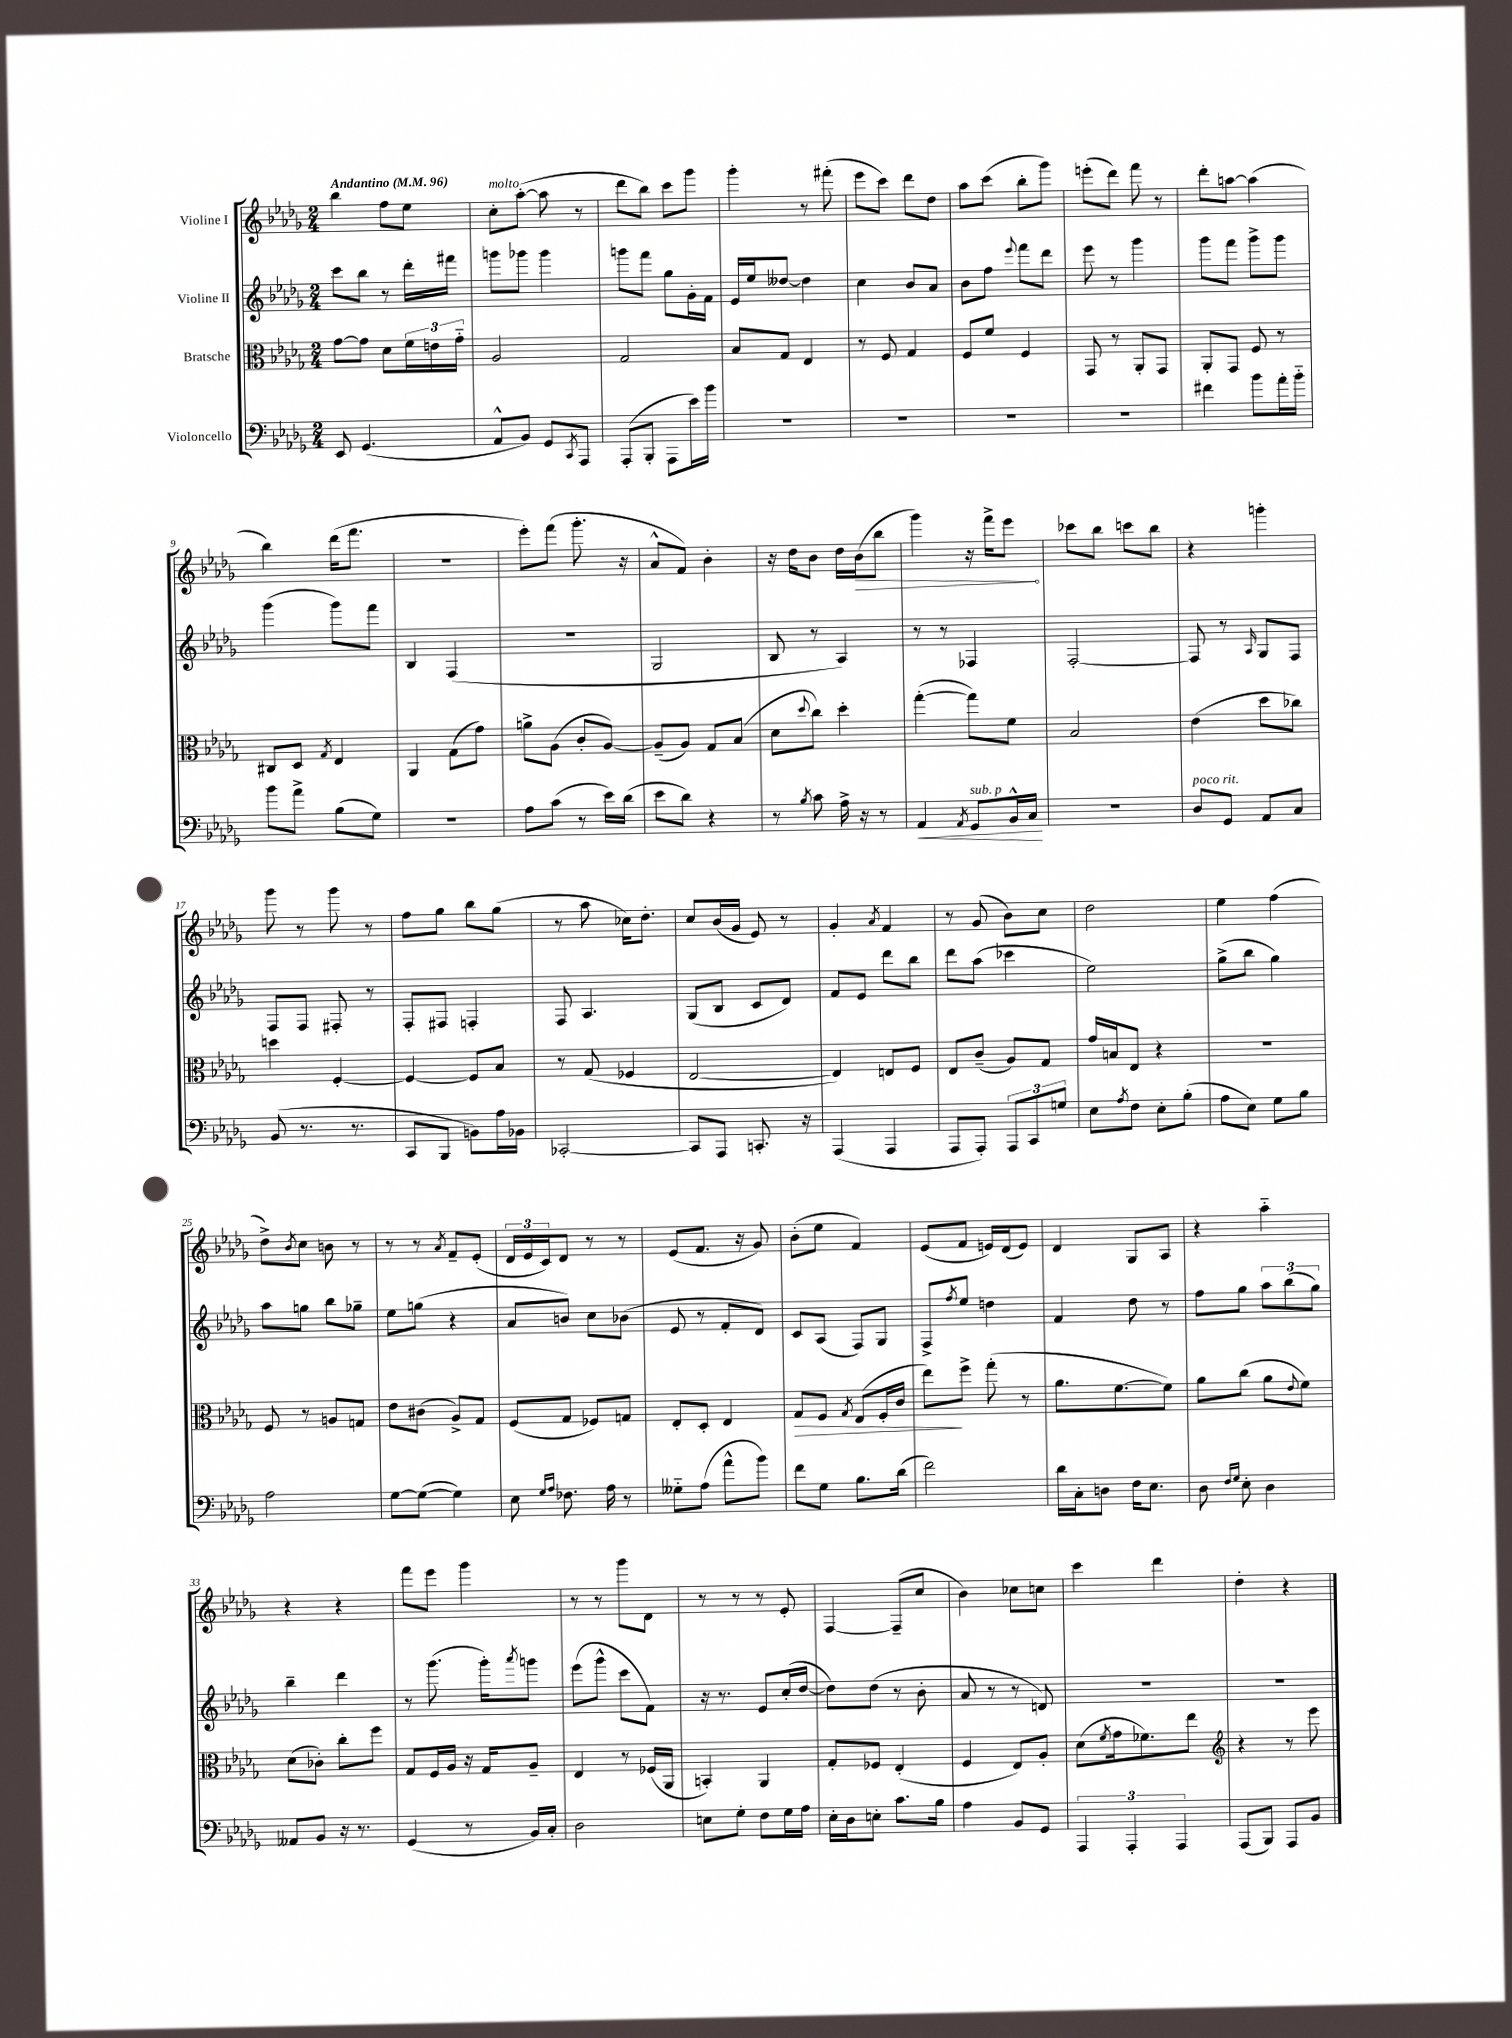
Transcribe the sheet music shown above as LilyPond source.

<<
\new StaffGroup <<
\new Staff = "s0" \with { instrumentName = "Violine I" } {
    \clef treble \key des \major \numericTimeSignature \time 2/4 \tempo "Andantino" 4 = 96
    bes''4 f''8 ees''8 |
    c''8-.^\markup { \italic "molto" } aes''8~-.( aes''8 r8 |
    des'''8 bes''8) c'''8 ges'''8 |
    ges'''4-. r8 fis'''8-.( |
    ees'''8 c'''8) des'''8 des''8 |
    aes''8 c'''8( bes''8-. ges'''8) |
    e'''8-.( des'''8) f'''8 r8 |
    des'''8-. a''8~ a''4( |
    bes''4) des'''16( f'''8. |
    R2 |
    ees'''8-.) f'''8( ges'''8.-. r16 |
    aes'8-^ f'8) bes'4-. |
    r16 des''16 bes'8 des''16 \once \override Hairpin.circled-tip = ##t bes'16\>( bes''8 |
    ges'''4) r16 f'''16-> ees'''8\! |
    ces'''8 bes''8 c'''8 bes''8 |
    r4 g'''4-. |
    ges'''8 r8 ges'''8 r8 |
    f''8 ges''8 bes''8 ges''8( |
    r8 aes''8 ces''16) des''8.-. |
    c''8 bes'16( ges'16 ees'8) r8 |
    ges'4-. \acciaccatura { aes'8 } f'4 |
    r8 ges'8( bes'8) c''8 |
    des''2 |
    ees''4 f''4( |
    des''8->) \acciaccatura { bes'8 } c''8 b'8 r8 |
    r8 r8 \acciaccatura { aes'8 } f'8-- ees'8-.( |
    \tuplet 3/2 { des'16 ees'16 c'16) } des'8 r8 r8 |
    ees'8( f'8. r16 ges'8) |
    bes'8-.( ees''8 f'4) |
    ees'8( f'8 e'16) des'16( e'8) |
    des'4 ges8 aes8 |
    r4 aes''4-_ |
    r4 r4 |
    f'''8 ees'''8 ges'''4 |
    r8 r8 ges'''8 des'8 |
    r8 r8 r8 ees'8-. |
    f4~ f8--( c''8 |
    bes'4) ces''8 c''8 |
    c'''4 des'''4 |
    des''4-. r4 \bar "|." |
}
\new Staff = "s1" \with { instrumentName = "Violine II" } {
    \clef treble \key des \major \numericTimeSignature \time 2/4
    c'''8 bes''8 r8 des'''16-. fis'''16 |
    g'''8 ges'''8 ges'''4 |
    g'''8 f'''8 ges''8 ges'16-. f'16 |
    ees'16 ees''16 deses''8~ deses''4 |
    c''4 bes'8 aes'8 |
    bes'8 f''8 \appoggiatura { ees'''8 } f'''8 des'''8 |
    ees'''8 r8 ges'''4 |
    ges'''8 f'''8 ges'''8-> ges'''8 |
    ges'''4( ges'''8) f'''8 |
    bes4 f4( |
    R2 |
    ges2 |
    bes8 r8 aes4) |
    r8 r8 fes4 |
    f2~-. |
    f8 r8 \grace { aes16 } ges8 f8 |
    f8 f8 fis8-. r8 |
    f8-. fis8 f4-. |
    f8 aes4. |
    ges8( bes8 c'8 des'8) |
    f'8 ees'8 des'''8 bes''8 |
    des'''8 aes''8( ces'''4 |
    ees''2) |
    ges''8->( bes''8 ges''4) |
    aes''8 g''8 bes''8 ges''8-- |
    ees''8 g''8( r4 |
    aes'8 b'8) c''8 bes'8( |
    ees'8 r8 f'8-. des'8) |
    c'8 aes8( f8) ges8 |
    f8-> \acciaccatura { f''8 } ees''8 d''4 |
    f'4 des''8 r8 |
    f''8 ges''8 \tuplet 3/2 { aes''8 bes''8( ges''8) } |
    bes''4-- des'''4 |
    r8 ges'''8.( ges'''16-.) \acciaccatura { aes'''8 } g'''8 |
    ees'''8( ges'''8-^ c'''8 f'8) |
    r16 r8. ees'8 c''16-.( des''16~ |
    des''8) des''8( r8 bes'8-. |
    aes'8 r8 r8 d'8) |
    R2 |
    R2 \bar "|." |
}
\new Staff = "s2" \with { instrumentName = "Bratsche" } {
    \clef alto \key des \major \numericTimeSignature \time 2/4
    ges'8~ ges'8 des'8 \tuplet 3/2 { f'16 e'16 ges'16-_ } |
    aes2 |
    ges2 |
    bes8 ges8 ees4 |
    r8 f8 ges4 |
    f8 f'8 f4 |
    ges,8 r8 aes,8-. ges,8 |
    aes,8-. ges,8 f8 r8 |
    cis8 des8 \acciaccatura { ges8 } ees4 |
    aes,4 ges8( ges'8) |
    a'8-> aes8( c'8-. aes8~) |
    aes8--( aes8) ges8 bes8( |
    des'8 \appoggiatura { des''8 } c''8) des''4-. |
    ges''4~-.( ges''8) f'8 |
    bes2 |
    ees'4( des''8 ces''8) |
    d''4 f4~-. |
    f4~ f8 bes8 |
    r8 ges8( fes4 |
    ees2~ |
    ees4) e8 f8 |
    ees8 c'8--( aes8) ges8 |
    ges'16 b16 ees8 r4 |
    R2 |
    f8 r8 a8 g8 |
    ees'8 cis'8( aes8->) ges8 |
    f8( ges8 fes8) g8 |
    ees8-. des8-. ees4 |
    ges8\> f8 \acciaccatura { ges8 } ees8( f16-. c'16 |
    ees''8\!) f''8-> ges''8-.( r8 |
    aes'8. f'8.~ f'8) |
    aes'8 c''8( aes'8 \appoggiatura { ees'8 } f'8) |
    des'8( ces'8-.) c''8-. f''8 |
    ges8 f16 aes16 r16 ges16 aes8-- |
    ees4 r8 fes16( aes,16 |
    b,4-.) aes,4 |
    ges8-. fes8 ees4-.( |
    f4 ees8) aes8-. |
    des'8( \acciaccatura { f'8 } ges'16 fes'8.) ees''8 |
    \clef treble r4 r8 ees'''8 \bar "|." |
}
\new Staff = "s3" \with { instrumentName = "Violoncello" } {
    \clef bass \key des \major \numericTimeSignature \time 2/4
    ees,8 ges,4.( |
    aes,8-^ bes,8) ges,8 \acciaccatura { c,8 } aes,,8 |
    aes,,8-.( bes,,8-. aes,,8 ees'16) bes'16 |
    R2 |
    R2 |
    R2 |
    R2 |
    fis'4 bes'8 aes'16-. bes'16-_ |
    bes'8 aes'8-> bes8( ges8) |
    r2 |
    aes8 c'8( r8 ees'16) des'16( |
    ees'8 des'8) r4 |
    r8 \acciaccatura { bes8 } c'8 aes16-> r16 r8 |
    aes,4\< \acciaccatura { aes,8 } ges,8^\markup { \italic "sub. p" } bes,16-^ c16\! |
    r2 |
    des8^\markup { \italic "poco rit." } ges,8 aes,8 c8 |
    bes,8( r8. r8. |
    c,8 bes,,8 b,8) aes16 bes,16 |
    ces,2~-. |
    ces,8 aes,,8 c,8.-. r16 |
    aes,,4( aes,,4 |
    aes,,8 aes,,8-.) \tuplet 3/2 { aes,,8 c,8 g8 } |
    ees8 \acciaccatura { aes8 } f8 ees8-. bes8-.( |
    aes8 ees8) ges8 bes8 |
    aes2 |
    ges8~ ges8~( ges4) |
    ees8 \grace { ges16 aes16 } fes8. aes16 r8 |
    geses8-_ aes8( aes'8-^ bes'8) |
    f'8 ges8 bes8. des'16( |
    f'2) |
    des'16 c16-. d8 f16 ees8. |
    des8 \grace { f16 ges16 } ees8-. des4 |
    aeses,8 bes,8 r16 r8. |
    ges,4( r8 bes,16) c16-. |
    des2 |
    e8 ges8-. f8 ges16 aes16 |
    ees16-. des16 e8-. c'8. bes16 |
    aes4 bes,8 ges,8 |
    \tuplet 3/2 { aes,,4 aes,,4-. aes,,4 } |
    aes,,8( bes,,8) aes,,8 bes,8 \bar "|." |
}
>>
>>
